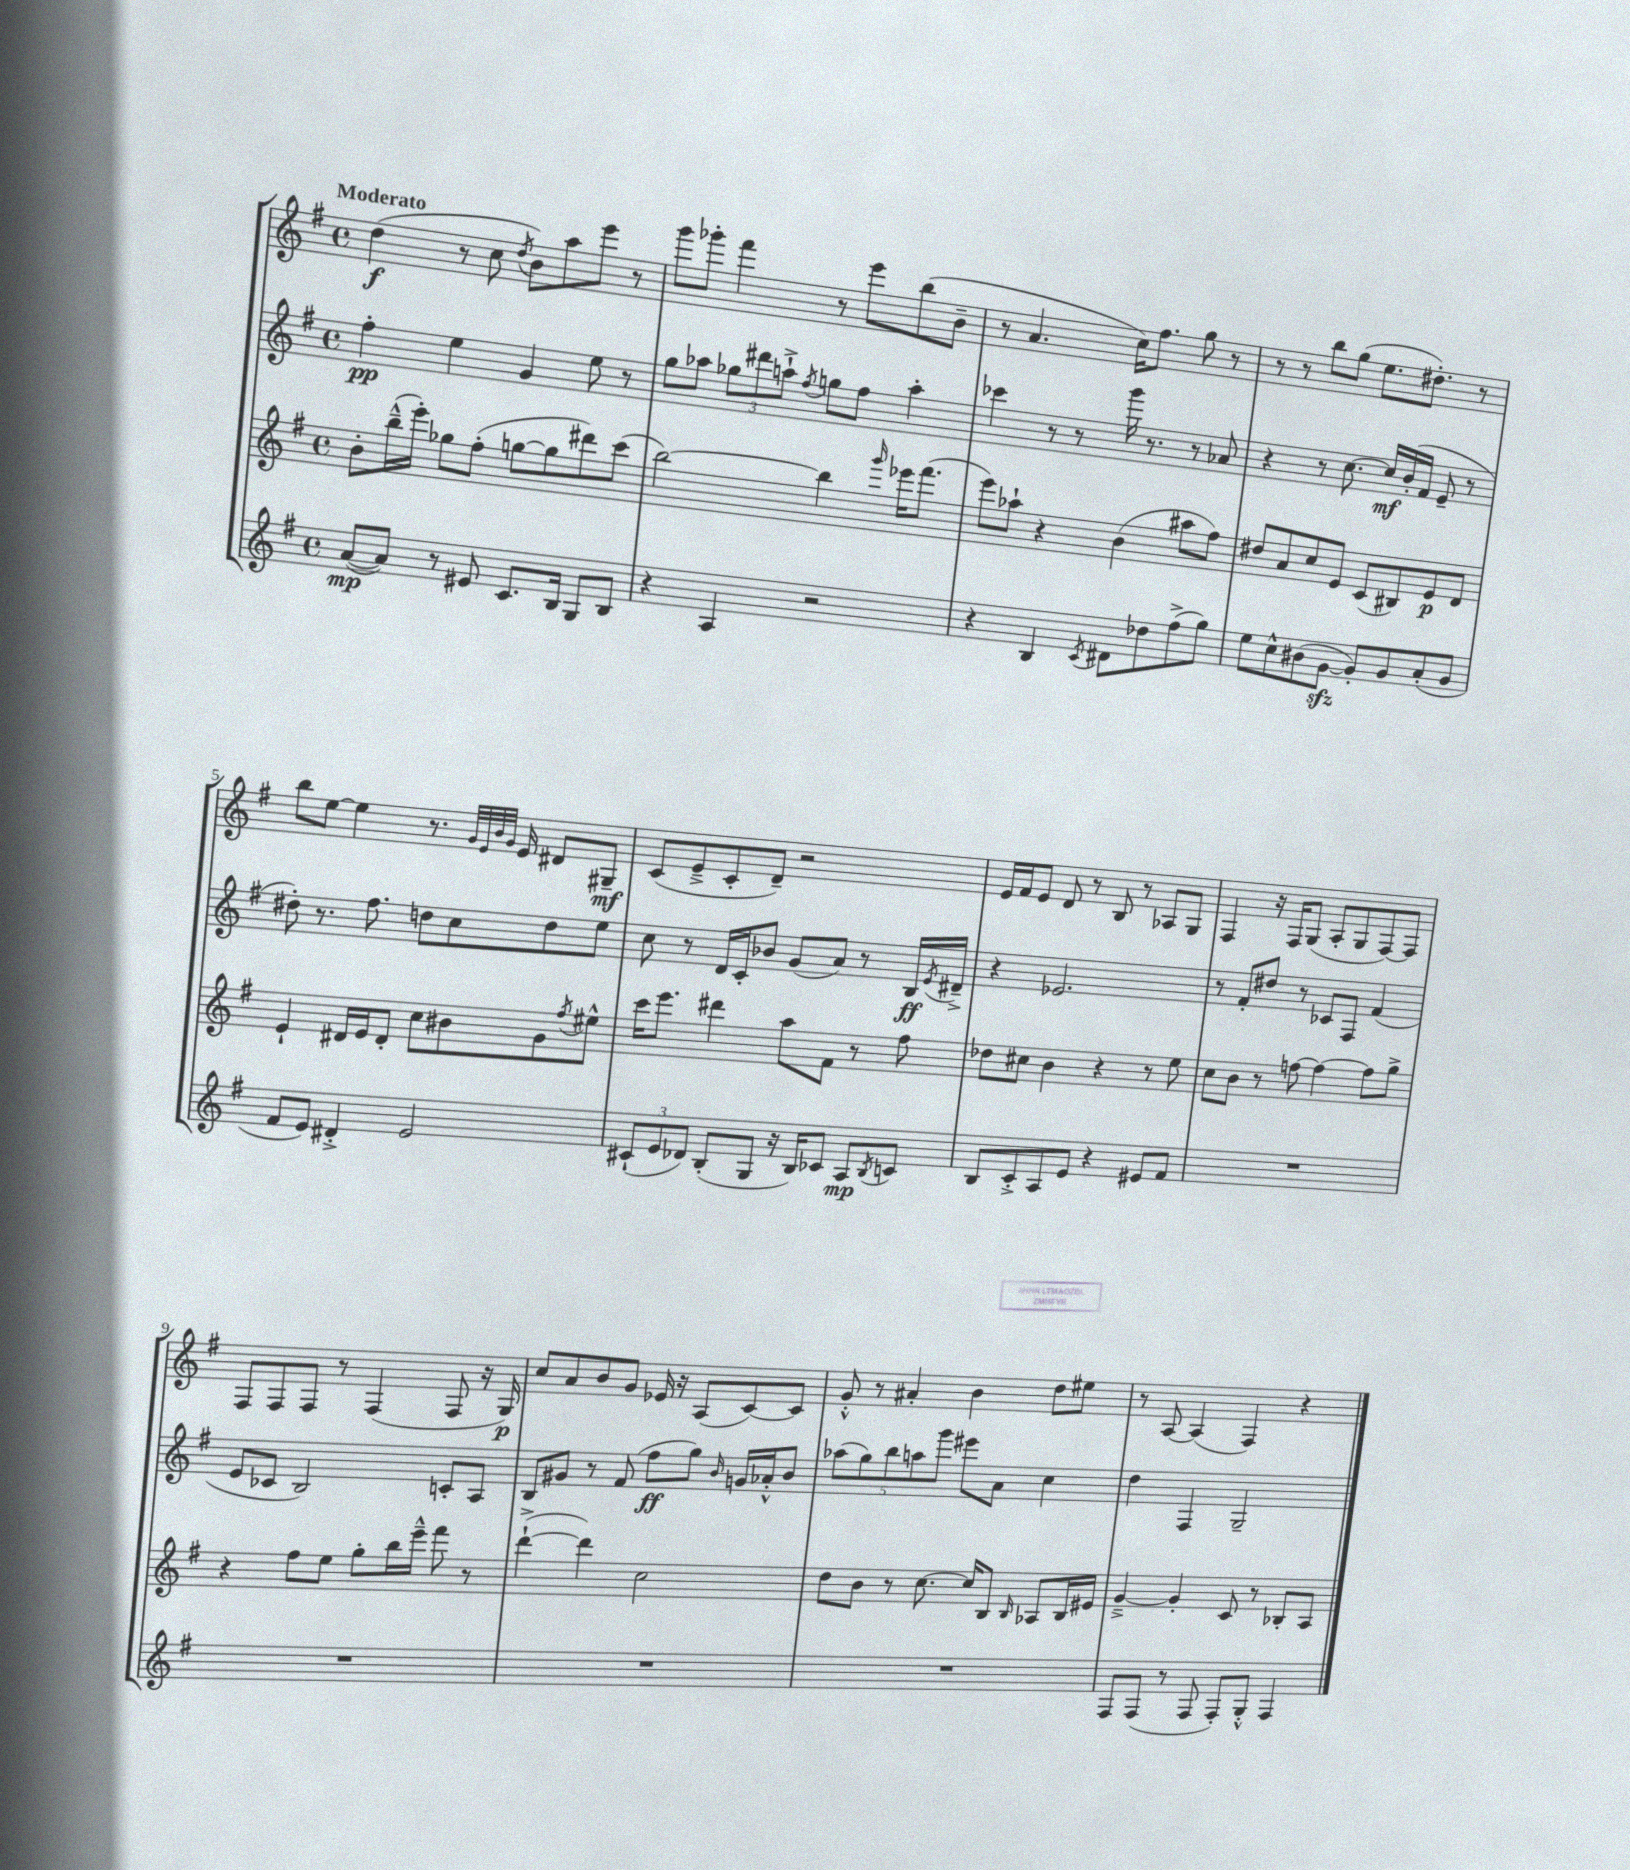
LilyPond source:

<<
\new StaffGroup <<
\new Staff = "s0" {
    \clef treble \key g \major \defaultTimeSignature \time 4/4 \tempo "Moderato"
    d''4\f( r8 c''8 \acciaccatura { d''8 } b'8) a''8 e'''8 r8 |
    g'''8 ges'''8-. fis'''4 r8 e'''8 b''8( b'8-- |
    r8 a'4. c''16) fis''8. g''8 r8 |
    r8 r8 b''8 g''8( e''8. dis''8.-.) r8 |
    b''8 e''8~ e''4 r8. \grace { g'32 e'32 b'32 g'32 } e'16 dis'8 gis8--\mf |
    c'8( e'8---> c'8-. d'8--) r2 |
    e'16 fis'16 e'8 d'8 r8 b8 r8 aes8 g8 |
    fis4 r16 fis16 g8( a8-. g8 fis8~) fis8 |
    fis8 fis8 fis8 r8 fis4( fis8 r16 g16\p) |
    c''8 a'8 b'8 g'8 ees'16 r16 a8( c'8~) c'8 |
    g'8-.-^ r8 ais'4-. b'4 d''8 eis''8 |
    r8 a8~ a4( fis4) r4 \bar "|." |
}
\new Staff = "s1" {
    \clef treble \key g \major \defaultTimeSignature \time 4/4
    fis''4-.\pp e''4 g'4 e''8 r8 |
    g''8 aes''8 \tuplet 3/2 { ges''8 dis'''8 a''8-!-> } \acciaccatura { fis''8 } g''8 fis''8 a''4-. |
    ces'''4 r8 r8 g'''16 r8. r8 aes'8 |
    r4 r8 c''8.~ c''16\mf b'16-.( fis'16 e'8-- r8 |
    dis''8-.) r8. fis''8. d''8 c''8 d''8 e''8 |
    c''8 r8 d'16 c'16-. bes'8 g'8( a'8) r8 b16\ff \acciaccatura { e'8 } dis'16---> |
    r4 ees'2. |
    r8 fis'8-. dis''8 r8 ces'8 fis8 fis'4( |
    e'8 ces'8 b2) c'8-. a8 |
    b8 gis'8 r8 fis'8( fis''8\ff g''8) \grace { b'16 } g'16 aes'16-.-^ b'8 |
    \tuplet 5/4 { aes''8( g''8) b''8 a''8 g'''8 } eis'''8 a'8 c''4 |
    d''4 fis4 g2-- \bar "|." |
}
\new Staff = "s2" {
    \clef treble \key g \major \defaultTimeSignature \time 4/4
    b'8-. b''16---^( e'''16-.) ges''8 fis''8-.( g''8~ g''8 dis'''8) c'''8( |
    b''2~) b''4 \grace { g'''16 } ees'''16 fis'''8.( |
    e'''8) aes''8-! r4 b'4( ais''8 fis''8) |
    dis''8 a'8 c''8 e'8 c'8( bis8) e'8\p d'8 |
    e'4-! dis'16 e'16 dis'8-. c''8 bis'8 g'8 \acciaccatura { fis''8 } eis''8-^ |
    c'''16 e'''8. dis'''4 a''8 fis'8 r8 fis''8 |
    des''8 cis''8 b'4 r4 r8 e''8 |
    c''8 b'8 r8 f''8~ f''4~ f''8 g''8-> |
    r4 fis''8 e''8 g''8-. b''16 e'''16---^ fis'''8 r8 |
    d'''4~-!->( d'''4) c''2 |
    d''8 b'8 r8 c''8.~ c''16 b8 \grace { b16 } aes8 b16 eis'16 |
    g'4~---> g'4-. c'8 r8 bes8-. a8 \bar "|." |
}
\new Staff = "s3" {
    \clef treble \key g \major \defaultTimeSignature \time 4/4
    a'8~\mp( a'8) r8 eis'8 c'8. b16 g8 b8 |
    r4 a4 r2 |
    r4 b4 \acciaccatura { c'8 } dis'8 des''8 fis''8->( g''8) |
    e''8 c''8-^ bis'8( g'8~\sfz g'8-.) g'8 a'8-.( g'8 |
    fis'8 e'8) dis'4-.-> e'2 |
    \tuplet 3/2 { cis'8-!( e'8 des'8) } b8-.( g8 r16 b16) ces'8 a8\mp \acciaccatura { b8 } c'8 |
    b8 c'8-.-> a8 e'8 r4 eis'8 fis'8 |
    R1 |
    R1 |
    R1 |
    R1 |
    fis8 fis8( r8 fis8 fis8-.) g8-.-^ fis4 \bar "|." |
}
>>
>>
